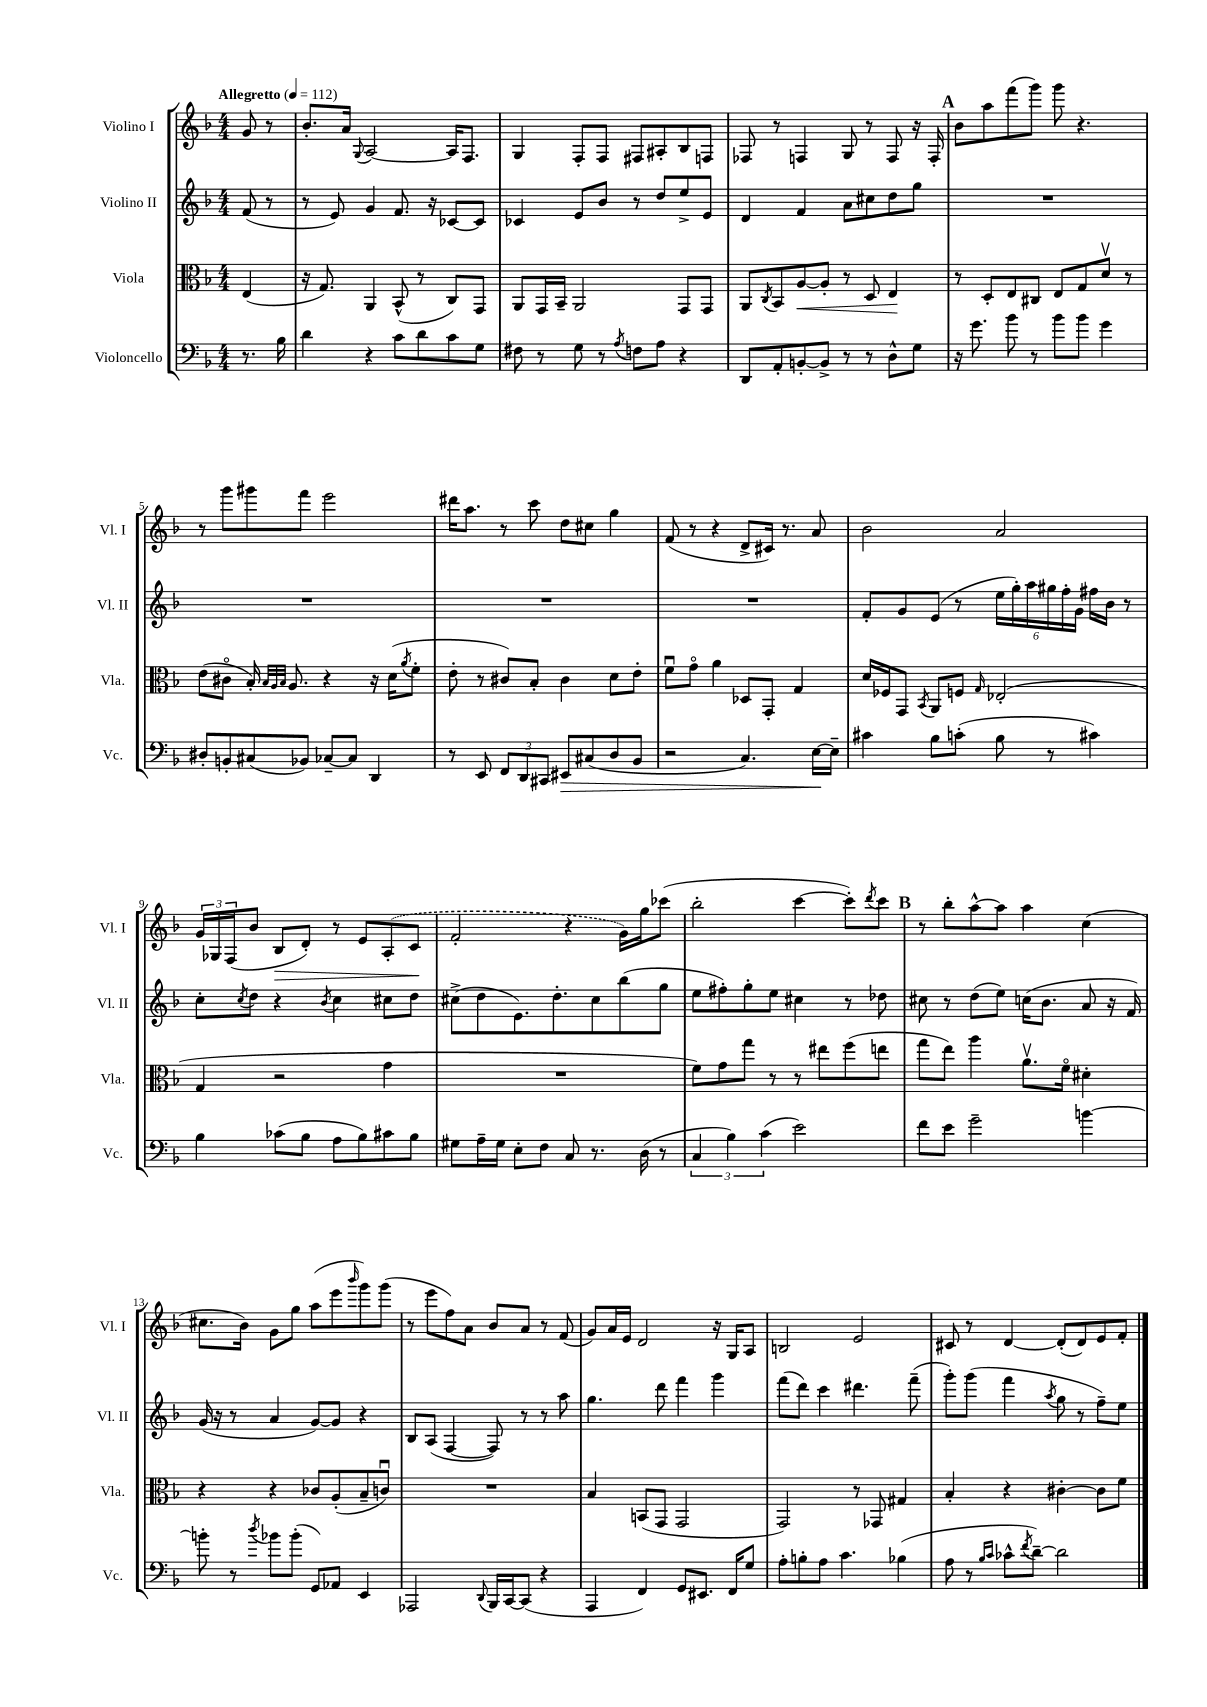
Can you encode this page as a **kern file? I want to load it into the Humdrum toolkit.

**kern	**dynam	**kern	**dynam	**kern	**kern	**dynam
*part4	*part4	*part3	*part3	*part2	*part1	*part1
*staff4	*staff4	*staff3	*staff3	*staff2	*staff1	*staff1
*I"Violoncello	*	*I"Viola	*	*I"Violino II	*I"Violino I	*
*I'Vc.	*	*I'Vla.	*	*I'Vl. II	*I'Vl. I	*
*clefF4	*	*clefC3	*	*clefG2	*clefG2	*
*k[b-]	*	*k[b-]	*	*k[b-]	*k[b-]	*
*M4/4	*	*M4/4	*	*M4/4	*M4/4	*
*MM112	*	*MM112	*	*MM112	*MM112	*
=	=	=	=	=	=	=
!	!	!	!	!	!LO:TX:a:B:t=Allegretto	!
8.r	.	(4E/	.	(8f/	8g/	.
.	.	.	.	8r	8r	.
16B-\	.	.	.	.	.	.
=1	=1	=1	=1	=1	=1	=1
4d\	.	16r	.	8r	8.b-'/L	.
.	.	8.G/)	.	.	.	.
.	.	.	.	8e/)	.	.
.	.	.	.	.	16a/Jk	.
.	.	.	.	.	8qqG/	.
4r	.	4AA/	.	4g/	[2A/	.
8c\L	.	(8BB-^^/	.	8.f/	.	.
8d\	.	8r	.	.	.	.
.	.	.	.	16r	.	.
8c\	.	8C/L)	.	[8c-X/L	16A/KL]	.
.	.	.	.	.	8.F/J	.
8G\J	.	8GG/J	.	8c-/J]	.	.
=2	=2	=2	=2	=2	=2	=2
8F#X\	.	8AA/L	.	4c-X/	4G/	.
8r	.	16GG/L	.	.	.	.
.	.	16BB-~/JJ	.	.	.	.
8G\	.	2AA/	.	8e/L	8F'/L	.
8r	.	.	.	8b-/J	8F/J	.
8qA/	.	.	.	.	.	.
8Fn\L	.	.	.	8r	8F#X/L	.
8A\J	.	.	.	8dd/L	8A#X'/	.
4r	.	8GG/L	.	8ee^/	8B-/	.
.	.	8GG/J	.	8e/J	8Fn/J	.
=3	=3	=3	=3	=3	=3	=3
8DD/L	.	8AA/L	.	4d/	8F-X/	.
.	.	8qC/	.	.	.	.
8AA'/	.	8BB-/	.	.	8r	.
!	!	!	!LO:HP:b	!	!	!
[8BBn'/	.	[8A/	<	4f/	4Fn/	.
8BB^/J]	.	8A'/J]	.	.	.	.
8r	.	8r	.	8a\L	8G/	.
8r	.	8D/	.	8cc#X\	8r	.
8D^^\L	.	4E/	.	8dd\	8F/	.
8G\J	.	.	.	8gg\J	16r	.
.	.	.	.	.	16F'/	.
.	.	.	[	.	.	.
!!LO:REH:place=s1:t=A
=4	=4	=4	=4	=4	=4	=4
16r	.	8r	.	1r	8b-\L	.
8.g\	.	.	.	.	.	.
.	.	8D'/L	.	.	8aa\	.
8b-\	.	8E/	.	.	(8fff\	.
8r	.	8C#X/J	.	.	8ggg\J)	.
8b-\L	.	8E/L	.	.	8ggg\	.
8b-\J	.	8G/	.	.	4.r	.
4g\	.	8dv/J	.	.	.	.
.	.	8r	.	.	.	.
!!LO:LB:g=z
=5	=5	=5	=5	=5	=5	=5
8D#X'/L	.	(8e\L	.	1r	8r	.
8BBn'/	.	8c#X\J	.	.	8ggg\L	.
(8C#X/	.	16B-'/)	.	.	8ggg#X\	.
.	.	32qqB-/LLL	.	.	.	.
.	.	32qqA/	.	.	.	.
.	.	32qqB-/JJJ	.	.	.	.
.	.	8.A/	.	.	.	.
8BB-X/J)	.	.	.	.	8fff\J	.
[8C-X~/L	.	4r	.	.	2eee\	.
8C-/J]	.	.	.	.	.	.
4DD/	.	16r	.	.	.	.
.	.	(16d\KL	.	.	.	.
.	.	8qa/	.	.	.	.
.	.	8f'\J	.	.	.	.
=6	=6	=6	=6	=6	=6	=6
8r	.	8e'\	.	1r	16ddd#X\KL	.
.	.	.	.	.	8.aa\J	.
8EE/	.	8r	.	.	.	.
12FF/L	.	8c#X/L)	.	.	8r	.
12DD/	.	.	.	.	.	.
.	.	8B-'/J	.	.	8ccc\	.
12CC#X/J	.	.	.	.	.	.
!	!LO:HP:b	!	!	!	!	!
8EE#X/L	>	4c#\	.	.	8dd\L	.
(8C#X/	.	.	.	.	8cc#X\J	.
8D/	.	8d\L	.	.	4gg\	.
8BB-/J	.	8e'\J	.	.	.	.
=7	=7	=7	=7	=7	=7	=7
2r	.	8fu\L	.	1r	(8f/	.
.	.	8g\J	.	.	8r	.
.	.	4a\	.	.	4r	.
4.C/)	.	8D-X/L	.	.	8d^/L	.
.	.	8GG'/J	.	.	16c#X/Jk)	.
.	.	.	.	.	8.r	.
.	.	4G/	.	.	.	.
[16E\LL	.	.	.	.	8a/	.
16E~\JJ]	]	.	.	.	.	.
=8	=8	=8	=8	=8	=8	=8
4c#X\	.	16d/LL	.	8f'/L	2b-\	.
.	.	16F-X/J	.	.	.	.
.	.	8GG/J	.	8g/	.	.
.	.	8qBB-/	.	.	.	.
8B-\L	.	8AA/L	.	(8e/J	.	.
(8cn'\J	.	8Fn/J	.	8r	.	.
.	.	16qqG/	.	.	.	.
8B-\	.	(2E-X'/	.	24ee\LL	2a/	.
.	.	.	.	24gg'\)	.	.
.	.	.	.	24aa\	.	.
8r	.	.	.	24gg#X\	.	.
.	.	.	.	24ff'\	.	.
.	.	.	.	24g\JJ	.	.
4c#X\)	.	.	.	16ff#X\LL	.	.
.	.	.	.	16b-\JJ	.	.
.	.	.	.	8r	.	.
!!LO:LB:g=z
=9	=9	=9	=9	=9	=9	=9
4B-\	.	4G/	.	8cc'\L	24g/LL	.
.	.	.	.	.	24G-X/	.
.	.	.	.	.	(24F/J	.
.	.	.	.	8qcc/	.	.
.	.	.	.	8dd\J	8b-/J	.
!	!	!	!	!	!	!LO:HP:b
(8c-X\L	.	2r	.	4r	8B-/L	>
8B-\J	.	.	.	.	8d'/J)	.
.	.	.	.	8qb-/	.	.
8A\L	.	.	.	4cc\	8r	.
8B-\)	.	.	.	.	8e/L	.
8c#X\	.	4g\	.	8cc#X\L	(8A'/	.
8B-\J	.	.	.	8dd\J	8c/J	.
.	.	.	.	.	.	]
=10	=10	=10	=10	=10	=10	=10
8G#X\L	.	1r	.	(8cc#X^\L	2f'/	.
16A~\L	.	.	.	8dd\	.	.
16G#\JJ	.	.	.	.	.	.
8E'\L	.	.	.	8.e\)	.	.
8F\J	.	.	.	.	.	.
.	.	.	.	8.dd'\	.	.
8C/	.	.	.	.	4r	.
8.r	.	.	.	8cc#\	.	.
.	.	.	.	(8bb-\	16g\LL)	.
(16D\	.	.	.	.	16gg\J	.
8r	.	.	.	8gg\J	(8ccc-X\J	.
=11	=11	=11	=11	=11	=11	=11
6C/	.	8f\L)	.	8ee\L	2bb-'\	.
.	.	8g\	.	8ff#X'\)	.	.
6B-\)	.	.	.	.	.	.
.	.	8gg\J	.	8gg'\	.	.
(6c\	.	.	.	.	.	.
.	.	8r	.	8ee\J	.	.
2e\)	.	8r	.	4cc#X\	[4ccc\	.
.	.	8ee#X\L	.	.	.	.
.	.	(8ff\	.	8r	8ccc'\L])	.
.	.	.	.	.	8qddd/	.
.	.	8een\J	.	8dd-X\	8ccc\J	.
!!LO:REH:place=s1:t=B
=12	=12	=12	=12	=12	=12	=12
8f\L	.	8gg\L	.	8cc#X\	8r	.
8e\J	.	8ee\J)	.	8r	8bb-'\L	.
2g~\	.	4aa\	.	(8dd\L	[8aa^^\	.
.	.	.	.	8ee\J)	8aa\J]	.
.	.	8.av\L	.	(16ccn\KL	4aa\	.
.	.	.	.	8.b-\J	.	.
.	.	16f\Jk	.	.	.	.
[4bn\	.	4d#X'\	.	8a/	(4cc\	.
.	.	.	.	16r	.	.
.	.	.	.	16f/)	.	.
!!LO:LB:g=z
=13	=13	=13	=13	=13	=13	=13
8bn'\]	.	4r	.	(16g/	8.cc#X\L	.
.	.	.	.	16r	.	.
8r	.	.	.	8r	.	.
.	.	.	.	.	16b-\Jk)	.
8qdd/	.	.	.	.	.	.
8b-X\L	.	4r	.	4a/	8g\L	.
(8b-'\J	.	.	.	.	8gg\J	.
8GG/L)	.	8c-X/L	.	[8g/L)	(8aa\L	.
8AA-X/J	.	(8A'/	.	8g/J]	8eee\	.
.	.	.	.	.	16qqbbb-/	.
4EE/	.	8B-~/	.	4r	8ggg\)	.
.	.	8cnu/J)	.	.	(8ggg\J	.
=14	=14	=14	=14	=14	=14	=14
2AAA-X/	.	1r	.	8B-/L	8r	.
.	.	.	.	(8A/J	8eee\L	.
.	.	.	.	[4F/	8ff\)	.
.	.	.	.	.	8a\J	.
8qqDD/	.	.	.	.	.	.
16BBB-/LL	.	.	.	8F/])	8b-/L	.
[16CC/J	.	.	.	.	.	.
(8CC/J]	.	.	.	8r	8a/J	.
4r	.	.	.	8r	8r	.
.	.	.	.	8aa\	(8f/	.
=15	=15	=15	=15	=15	=15	=15
4AAA/	.	4B-/	.	4.gg\	8g/L)	.
.	.	.	.	.	16a/L	.
.	.	.	.	.	16e/JJ	.
4FF/)	.	(8BBn/L	.	.	2d/	.
.	.	8GG/J	.	8ddd\	.	.
8GG/L	.	2GG/	.	4fff\	.	.
8.EE#X/J	.	.	.	.	.	.
.	.	.	.	4ggg\	16r	.
16FF/KL	.	.	.	.	16G/KL	.
8G/J	.	.	.	.	8A/J	.
=16	=16	=16	=16	=16	=16	=16
8A'\L	.	2GG/)	.	(8fff\L	2Bn/	.
8Bn'\	.	.	.	8ddd\J)	.	.
8A\J	.	.	.	4ccc\	.	.
4.c\	.	.	.	.	.	.
.	.	8r	.	4.ddd#X\	2e/	.
.	.	8GG-X/	.	.	.	.
(4B-X\	.	4G#X/	.	.	.	.
.	.	.	.	(8fff~\	.	.
=17	=17	=17	=17	=17	=17	=17
8A\	.	4B-'/	.	8ggg'\L)	8c#X/	.
8r	.	.	.	(8ggg\J	8r	.
16qqB-/LL	.	.	.	.	.	.
16qqc/JJ	.	.	.	.	.	.
8c-X^^\L	.	4r	.	4fff\	[4d/	.
8qf/	.	.	.	.	.	.
[8d~\J)	.	.	.	.	.	.
.	.	.	.	8qaa/	.	.
2d\]	.	[4c#X'\	.	8gg\	(8d'/L]	.
.	.	.	.	8r	8d/)	.
.	.	8c#\L]	.	8ff~\L)	8e/	.
.	.	8f\J	.	8ee\J	8f'/J	.
==	==	==	==	==	==	==
*-	*-	*-	*-	*-	*-	*-
